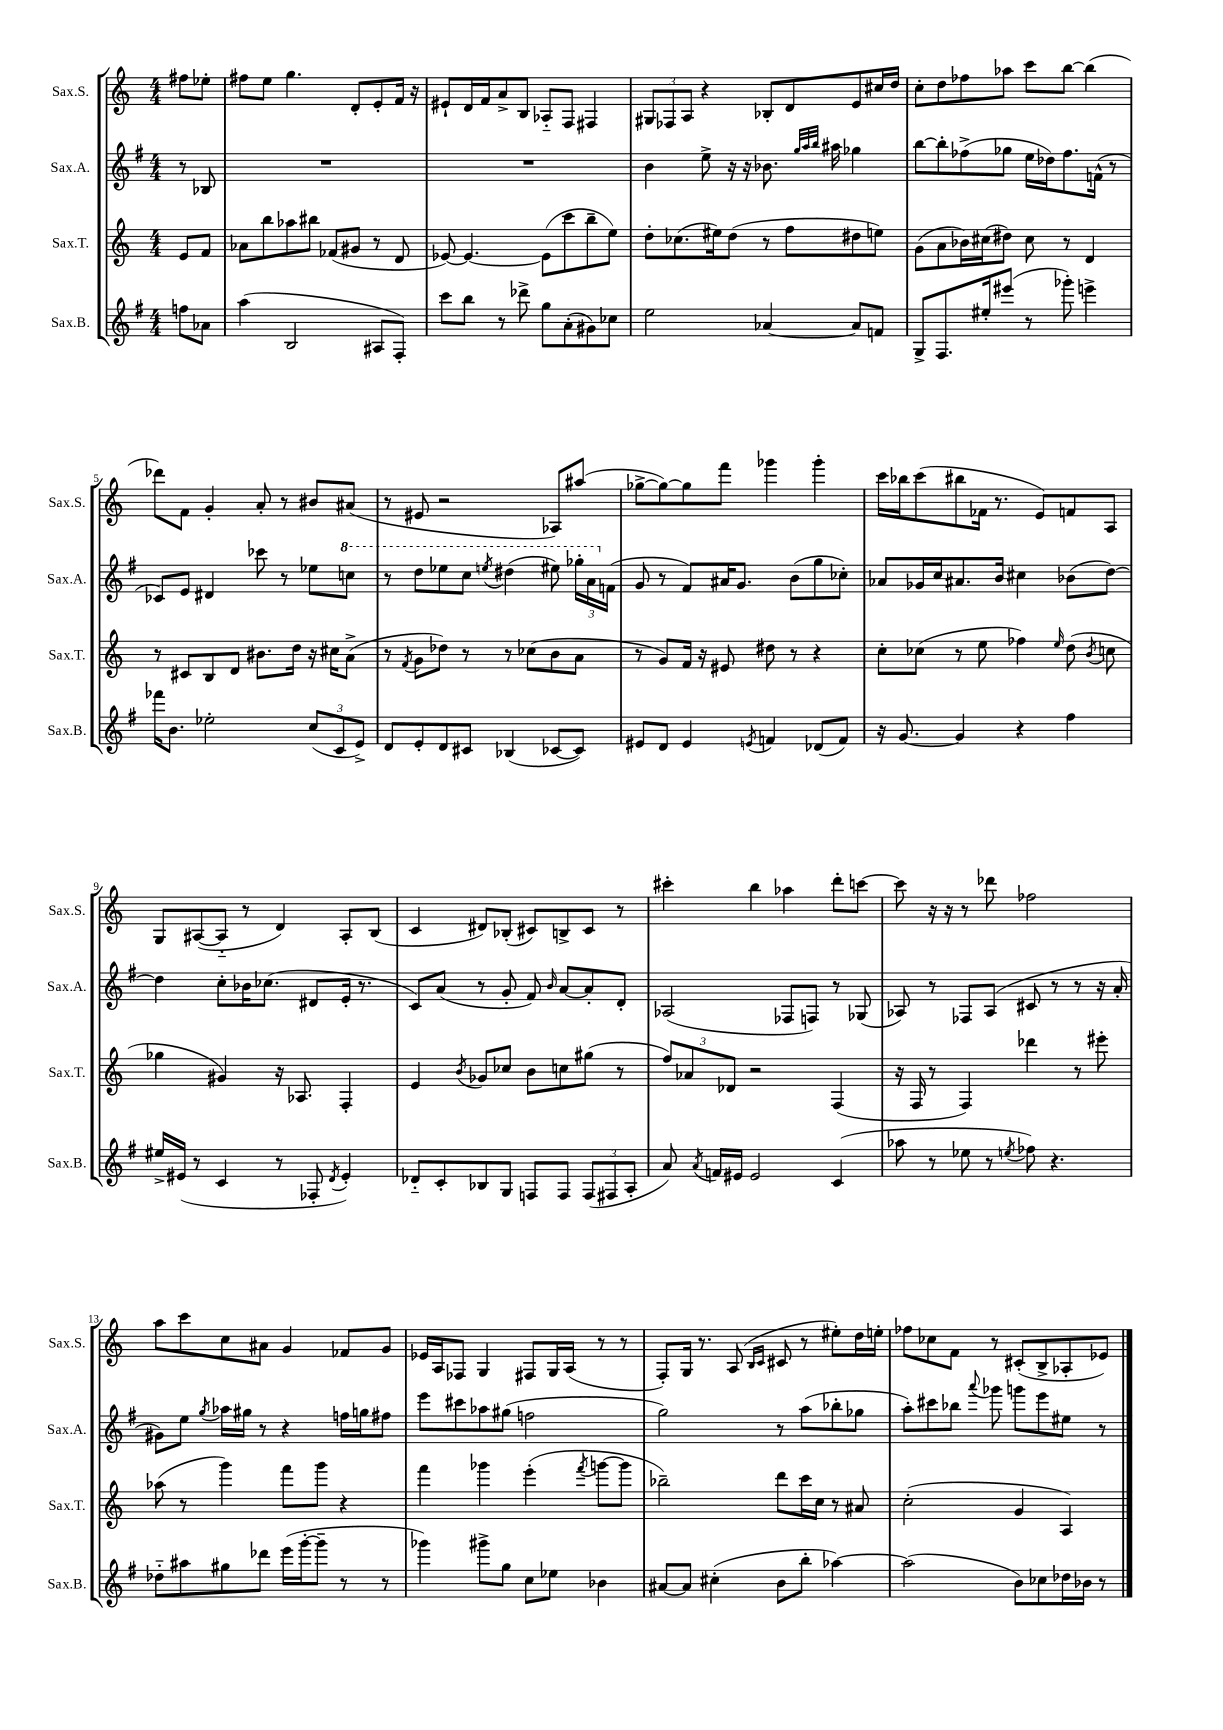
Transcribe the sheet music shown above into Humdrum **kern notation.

**kern	**kern	**kern	**kern
*staff4	*staff3	*staff2	*staff1
*clefG2	*clefG2	*clefG2	*clefG2
*k[f#]	*k[]	*k[f#]	*k[]
*M4/4	*M4/4	*M4/4	*M4/4
8ff\L	8e/L	8r	8ff#\L
8a-\J	8f/J	8B-/	8ee-'\J
=	=	=	=
(4aa\	8a-\L	1r	8ff#\L
.	8bb\	.	8ee\J
2B/	8aa-\	.	4.gg\
.	8bb#\J	.	.
.	(8f-/L	.	.
.	8g#/J	.	8d'/L
8A#/L	8r	.	8e'/
8F#'/J)	8d/	.	16f/Jk
.	.	.	16r
=	=	=	=
8ccc\L	[8e-/)	1r	8e#`/L
8bb\J	4.e-/_	.	16d/L
.	.	.	16f/J
8r	.	.	8a^/
8ddd-^\	.	.	8B/J
8gg\L	(8e-\]L	.	8A-'~/L
(8a'\	8ccc\	.	8F/J
8g#\)	8bb~\	.	4F#/
8cc-\J	8ee\J)	.	.
=	=	=	=
2ee\	8dd'\L	4b\	12G#/L
.	.	.	12F-/
.	(8.cc-\	.	.
.	.	.	12A/J
.	.	8ee^\	4r
.	16ee#\k)	.	.
.	(8dd\J	16r	.
.	.	16r	.
[4a-/	8r	8.b-\	8B-'/L
.	8ff\L	.	8d/
.	.	32qqgg/LLL	.
.	.	32qqaa/	.
.	.	32qqbb/JJJ	.
.	.	16aa#\	.
8a-/]L	8dd#\	4gg-\	8e/
8f/J	8ee\J)	.	16cc#/L
.	.	.	16dd/JJ
=	=	=	=
8G^/L	(8g\L	[8bb\L	8cc'\L
8.F#/	8a\	8bb'\]	8dd\
.	16b-\L)	(8ff-^\	8ff-\
16ee#'/k	(16cc#\J	.	.
(8eee#/J	8dd#\J)	8gg-\J	8aa-\J
8r	8cc#\	16ee\LL	8ccc\L
.	.	16dd-\J)	.
8ggg-'\)	8r	8.ff-\	[8bb\J
4eee^\	4d/	.	(4bb\]
.	.	(16f^^\Jk	.
.	.	8r	.
=	=	=	=
16fff-\LK	8r	8c-/L)	8ddd-\L)
8.b\J	.	.	.
.	8c#/L	8e/J	8f\J
2ee-'\	8B/	4d#/	4g'/
.	8d/J	.	.
.	8.b#\L	8ccc-\	8a'/
.	.	8r	8r
.	16dd\Jk	.	.
(12cc/L	16r	8ee-\L	8b#/L
.	16cc#\LK	.	.
12c/	.	.	.
.	(8a^\J	8ccc\J	(8a#/J
12e^/J)	.	.	.
=	=	=	=
8d/L	8r	8r	8r
.	8qf/	.	.
8e'/	8g\L	8ddd\L	8e#/
8d/	8dd-\J)	8eee-\	2r
8c#/J	8r	8ccc\J	.
.	.	8qeee/	.
(4B-/	8r	(4ddd#\	.
.	(8cc-\L	.	.
[8c-/L	8b\	8eee#\)	8A-/L)
8c-/]J)	8a\J	24ggg-'\LL	(8aa#/J
.	.	24aa\	.
.	.	(24f\JJ	.
=	=	=	=
8e#/L	8r	8g/	[8gg-^\L
8d/J	8g/L)	8r	8gg-\_)
4e#/	16f/Jk	8f#/L)	8gg-\]
.	16r	.	.
.	8e#/	16a#/K	8fff\J
.	.	8.g/J	.
8qe/	.	.	.
4f/	8dd#\	.	4ggg-\
.	8r	(8b\L	.
(8d-/L	4r	8gg\	4ggg-'\
8f/J)	.	8cc-'\J)	.
=	=	=	=
16r	8cc'\L	8a-/L	16ccc\LL
[8.g/	.	.	16bb-\J
.	(8cc-\J	16g-/L	(8ccc\
.	.	16cc/J	.
4g/]	8r	8.a#/	8bb#\
.	8ee\	.	16f-\Jk
.	.	16b/Jk	8.r
4r	4ff-\)	4cc#\	.
.	.	.	8e/L)
.	16qqee/	.	.
4ff#\	(8dd\	(8b-\L	8f/
.	8qb/	.	.
.	8cc\	[8dd\J)	8A/J
=	=	=	=
16ee#^/LL	4gg-\	4dd\]	8G/L
(16e#/JJ	.	.	.
8r	.	.	([8A#/
4c/	4g#/)	8cc'\L	8A#'~/]J
.	.	16b-\K	8r
.	.	(8.cc-\J	.
8r	16r	.	4d/)
.	8.A-/	.	.
8F-'/	.	8d#/L	.
8qd/	.	.	.
4e#'/)	4F'/	16e'/Jk	8A#'/L
.	.	8.r	.
.	.	.	(8B/J
=	=	=	=
8d-'~/L	4e/	8c/L)	4c/
8c'/	.	(8a/J	.
.	8qb/	.	.
8B-/	8g-/L	8r	8d#/L)
8G/J	8cc-/J	8g'/	(8B-'/J
8F/L	8b\L	8f#/)	8c#/L)
.	.	16qqb/	.
8F/J	8cc\	[8a/L	8B^/
(12F/L	(8gg#\J	8a'/]	8c#/J
12F#/	.	.	.
.	8r	8d'/J	8r
12A'/J	.	.	.
=	=	=	=
8a/)	12ff/L)	(2A-/	4ccc#'\
.	12a-/	.	.
8qa/	.	.	.
16f/LL	.	.	.
.	12d-/J	.	.
16e#/JJ	.	.	.
2e#/	2r	.	4bb\
.	.	8F-/L	4aa-\
.	.	8F/J)	.
(4c/	(4F/	8r	8ddd'\L
.	.	(8G-/	[8ccc\J
=	=	=	=
8aa-\	16r	8A-/)	8ccc\]
.	16F/	.	.
8r	8r	8r	16r
.	.	.	16r
8ee-\	4F/)	8F-/L	8r
8r	.	(8A-/J	8ddd-\
8qee/	.	.	.
8ff-\)	4ddd-\	8c#/	2ff-\
4.r	.	8r	.
.	8r	8r	.
.	8eee#'\	16r	.
.	.	16a'/	.
=	=	=	=
8dd-'~\L	(8aa-\	8g#\L)	8aa\L
8aa#\	8r	8ee\J	8ccc\
.	.	8qgg/	.
8gg#\	4ggg\)	16aa-\LL	8cc\
.	.	16gg#\JJ	.
8ddd-\J	.	8r	8a#\J
(16eee\LL	8fff\L	4r	4g/
[16ggg'\J	.	.	.
8ggg~\]J	8ggg\J	.	.
8r	4r	16ff\LL	8f-/L
.	.	16gg\J	.
8r	.	8ff#\J	8g/J
=	=	=	=
4ggg-\)	4fff\	8eee\L	16e-/LL
.	.	.	16A/J
.	.	8ccc#\	8F-/J
8ggg#^\L	4ggg-\	8aa-\	4G/
8gg\J	.	(8gg#\J	.
8cc\L	(4eee'\	2ff\	8F#/L
8ee-\J	.	.	16G/L
.	.	.	(16A/JJ
.	8qfff/	.	.
4b-\	[8ggg\L	.	8r
.	8ggg\]J	.	8r
=	=	=	=
[8a#/L	2bb-~\)	2gg\)	8F'/L)
8a#/]J	.	.	16G/Jk
.	.	.	8.r
(4cc#'\	.	.	.
.	.	.	(8A/
.	.	.	16qqB/LL
.	.	.	16qqc/JJ
8b\L	8ddd\L	8r	8c#/
8bb'\J	16ccc\L	(8aa\L	8r
.	16cc\JJ	.	.
[4aa-\)	8r	8bb-'\	8ee#'\L)
.	8a#/	8gg-\J	16dd\L
.	.	.	16ee'\JJ
=	=	=	=
(2aa-\]	(2cc'\	8aa'\L)	8ff-\L
.	.	8ccc#\	8cc-\
.	.	8bb-\J	8f\J
.	.	8qqaaa/	.
.	.	8ggg-\	8r
8b\L)	4g/	8ggg\L	(8c#'/L
8cc-\	.	8eee\	8B^/
16dd-\L	4A/)	8ee#\J	8A-'/
16b-\JJ	.	.	.
8r	.	8r	8e-/J)
==	==	==	==
*-	*-	*-	*-
